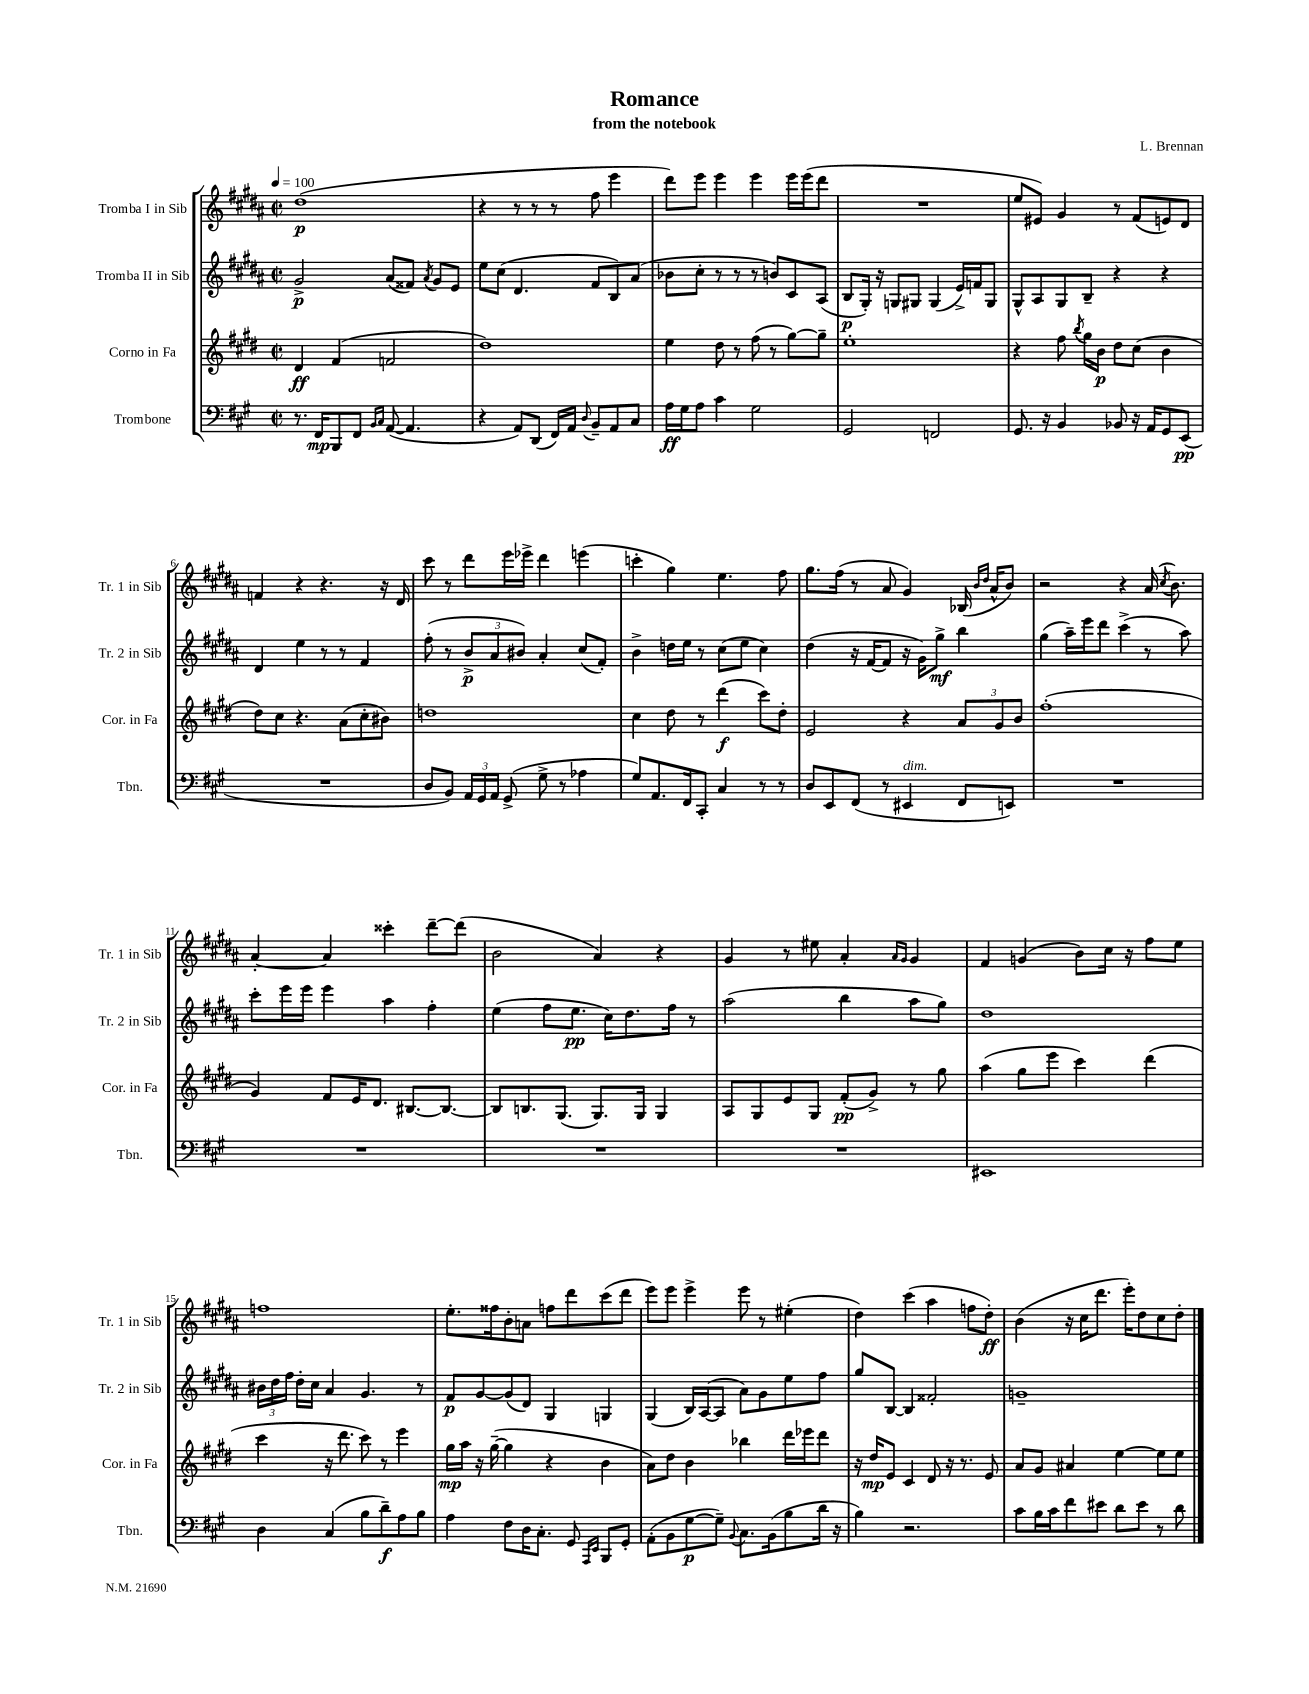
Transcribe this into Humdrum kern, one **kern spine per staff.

**kern	**kern	**kern	**kern
*staff4	*staff3	*staff2	*staff1
*clefF4	*clefG2	*clefG2	*clefG2
*k[f#c#g#]	*k[f#c#g#d#]	*k[f#c#g#d#a#]	*k[f#c#g#d#a#]
*M2/2	*M2/2	*M2/2	*M2/2
*met(c|)	*met(c|)	*met(c|)	*met(c|)
*MM100	*MM100	*MM100	*MM100
8.r	4d#	2g#^	(1dd#
16FF#	.	.	.
8BBB	(4f#	.	.
8FF#	.	.	.
16qqBB	.	.	.
16qqC#	.	.	.
([8AA	2f	(8a#	.
4.AA]	.	8f##)	.
.	.	8qa#	.
.	.	8g#	.
.	.	8e	.
=	=	=	=
4r	1dd#)	8ee	4r
.	.	(8cc#	.
8AA)	.	4.d#	8r
(8DD	.	.	8r
16FF#)	.	.	8r
16AA	.	.	.
8qqD	.	.	.
8BB~	.	8f#	8ff#
8AA	.	8B)	4eee
8C#	.	(8a#	.
=	=	=	=
16A	4ee	8b-	8ddd#)
16G#	.	.	.
8A	.	8cc#'	8eee
4c#	8dd#	8r	4eee
.	8r	8r	.
2G#	(8ff#	8r	4eee
.	8r	8b)	.
.	[8gg#)	8c#	16eee
.	.	.	(16eee
.	8gg#~]	(8A#	8ddd#
=	=	=	=
2GG#	1ee'	8B	1r
.	.	16G#')	.
.	.	16r	.
.	.	8G	.
.	.	8G#	.
2FF	.	(4G#	.
.	.	16e^)	.
.	.	16f	.
.	.	8G#	.
=	=	=	=
8.GG#	4r	8G#^^	8ee
.	.	8A#	8e#)
16r	.	.	.
4BB	8ff#	8G#	4g#
.	8qbb	.	.
.	16gg#	8B~	.
.	16b	.	.
8BB-	8dd#	4r	8r
16r	(8cc#	.	(8f#
16AA	.	.	.
8GG#	4b	4r	8e)
(8EE	.	.	8d#
=	=	=	=
1r	8dd#)	4d#	4f
.	8cc#	.	.
.	4.r	4ee	4r
.	.	8r	4.r
.	(8a	8r	.
.	8cc#'	4f#	.
.	8b#)	.	16r
.	.	.	16d#
=	=	=	=
8D	1dd	(8ff#'	8ccc#
8BB)	.	8r	8r
24AA	.	12b^	8ddd#
24GG#	.	.	.
24AA	.	12a#	.
(8GG#^	.	.	16eee
.	.	12b#)	.
.	.	.	16eee-^
8G#^	.	4a#'	4ddd#
8r	.	.	.
4A-	.	(8cc#	(4eee
.	.	8f#')	.
=	=	=	=
8G#)	4cc#	4b^	4ccc'
8.AA	.	.	.
.	8dd#	16dd	4gg#)
16FF#	.	16ee	.
8CC#'	8r	8r	.
4C#	(4ddd#	(8cc#	4.ee
.	.	8ee	.
8r	8ccc#)	4cc#)	.
8r	8dd#'	.	8ff#
=	=	=	=
8D	2e	(4dd#	8.gg#
8EE	.	.	.
.	.	.	(16ff#
(8FF#	.	16r	8r
.	.	[16f#	.
8r	.	8f#]	8a#
4EE#	4r	16r	4g#)
.	.	16g#)	.
.	.	8gg#^	.
8FF#	12a	4bb	(16B-
.	.	.	16qqb
.	.	.	16qqdd#
.	.	.	16a#^^
.	12g#	.	.
8EE)	.	.	8b)
.	12b	.	.
=	=	=	=
1r	(1ff#'	(4gg#	2r
.	.	16aa#~)	.
.	.	16eee	.
.	.	8ddd#	.
.	.	(4ccc#^	4r
.	.	8r	(16a#
.	.	.	8qcc#
.	.	.	8.b)
.	.	8aa#)	.
=	=	=	=
1r	4g#)	8ccc#'	[4a#'
.	.	16eee	.
.	.	16eee	.
.	8f#	4eee	4a#]
.	16e	.	.
.	8.d#	.	.
.	.	4aa#	4ccc##'
.	[8.B#	.	.
.	.	4ff#'	[8ddd#~
.	8.B#_	.	.
.	.	.	(8ddd#]
=	=	=	=
1r	8B#]	(4ee	2b
.	8.B	.	.
.	.	8ff#	.
.	(8.G#	.	.
.	.	8.ee	.
.	8.G#)	.	4a#)
.	.	16cc#)	.
.	.	8.dd#	.
.	16G#	.	.
.	4G#	.	4r
.	.	16ff#	.
.	.	8r	.
=	=	=	=
1r	8A	(2aa#	4g#
.	8G#	.	.
.	8e	.	8r
.	8G#	.	8ee#
.	(8f#'	4bb	4a#'
.	8g#^)	.	.
.	.	.	16qqa#
.	.	.	16qqg#
.	8r	8aa#	4g#
.	8gg#	8gg#)	.
=	=	=	=
1EE#	(4aa	1dd#	4f#
.	8gg#	.	(4g
.	8eee	.	.
.	4ccc#)	.	8b)
.	.	.	16cc#
.	.	.	16r
.	(4ddd#	.	8ff#
.	.	.	8ee
=	=	=	=
4D	4ccc#	24b#	1ff
.	.	24dd#	.
.	.	24ff#	.
.	.	16dd#'	.
.	.	16cc#	.
(4C#	16r	4a#	.
.	8.ddd#	.	.
8B	8ccc#)	4.g#	.
8d~)	8r	.	.
8A	4eee	.	.
8B	.	8r	.
=	=	=	=
4A	16gg#	8f#	8.ee'
.	16aa	.	.
.	16r	[8g#	.
.	([16gg#~	.	16ff##
8F#	4gg#]	(8g#]	8b'
16D	.	8d#)	8a
8.C#'	.	.	.
.	4r	4G#	8ff
8GG#	.	.	8ddd#
16qqAAA	.	.	.
16qqEE	.	.	.
8BBB	4b	4G	(8ccc#
8GG#'	.	.	8ddd#
=	=	=	=
(8AA'	8a)	(4G#	8eee)
8BB	8dd#	.	8eee
[8G#	4b	16B)	4eee^
.	.	([16A#	.
8G#~])	.	8A#]	.
8qqBB	.	.	.
8.C#	4bb-	8a#)	8eee
.	.	8g#	8r
(16BB	.	.	.
8B	16ddd#	8ee	(4ee#'
.	16eee-	.	.
16d	8ddd#	8ff#	.
16r	.	.	.
=	=	=	=
4B)	16r	8gg#	4dd#)
.	16dd#	.	.
.	8e	[8B	.
2.r	4c#	4B]	(4ccc#
.	8d#	2f##'	4aa#
.	16r	.	.
.	8.r	.	.
.	.	.	8ff
.	8e	.	8dd#')
=	=	=	=
8c#	8a	1g~	(4b
16B	8g#	.	.
16c#	.	.	.
8f#	4a#	.	16r
.	.	.	16cc#
8e#	.	.	8.ddd#
8d	[4ee	.	.
.	.	.	16eee')
8e#	.	.	8dd#
8r	8ee]	.	8cc#
8d	8ee	.	8dd#'
==	==	==	==
*-	*-	*-	*-
